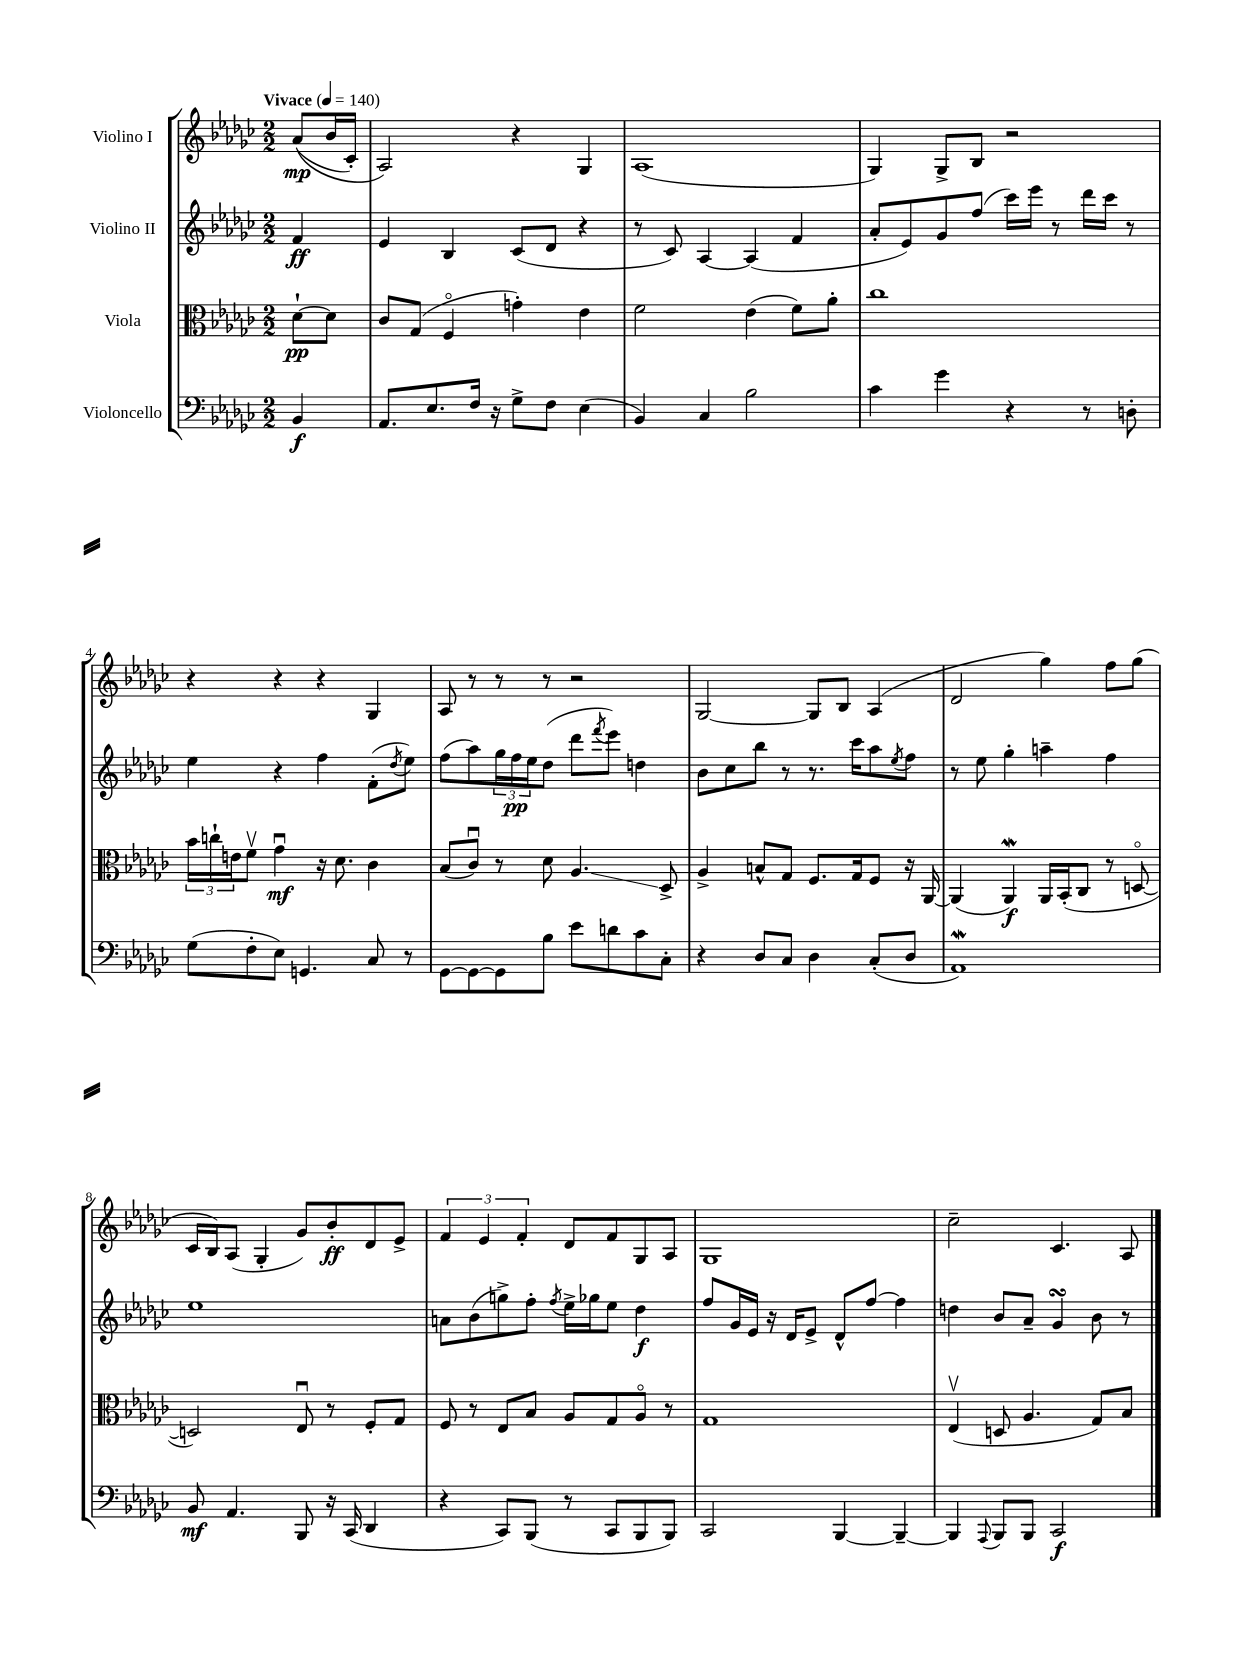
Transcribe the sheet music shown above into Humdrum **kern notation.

**kern	**kern	**kern	**kern
*staff4	*staff3	*staff2	*staff1
*clefF4	*clefC3	*clefG2	*clefG2
*k[b-e-a-d-g-c-]	*k[b-e-a-d-g-c-]	*k[b-e-a-d-g-c-]	*k[b-e-a-d-g-c-]
*M2/2	*M2/2	*M2/2	*M2/2
*MM140	*MM140	*MM140	*MM140
4BB-	[8d-`	4f	&((8a-
.	8d-]	.	16b-
.	.	.	16c-')
=	=	=	=
8.AA-	8c-	4e-	2A-&)
.	(8G-	.	.
8.E-	.	.	.
.	4Fo	4B-	.
16F	.	.	.
16r	.	.	.
8G-^	4g')	(8c-	4r
8F	.	8d-	.
(4E-	4e-	4r	4G-
=	=	=	=
4BB-)	2f	8r	(1A-
.	.	8c-)	.
4C-	.	[4A-	.
2B-	(4e-	(4A-]	.
.	8f)	4f	.
.	8a-'	.	.
=	=	=	=
4c-	1cc-	8a-'	4G-)
.	.	8e-)	.
4g-	.	8g-	8G-^
.	.	(8ff	8B-
4r	.	16ccc-)	2r
.	.	16eee-	.
.	.	8r	.
8r	.	16ddd-	.
.	.	16ccc-	.
8D'	.	8r	.
=	=	=	=
(8G-	24b-	4ee-	4r
.	24cc`	.	.
.	24e	.	.
8F'	8fv	.	.
8E-)	4g-u	4r	4r
4.GG	.	.	.
.	16r	4ff	4r
.	8.d-	.	.
8C-	4c-	(8f'	4G-
.	.	8qdd-	.
8r	.	8ee-)	.
=	=	=	=
[8GG-	(8B-	(8ff	8A-
8GG-_	8c-u)	8aa-)	8r
8GG-]	8r	24gg-	8r
.	.	24ff	.
.	.	24ee-	.
8B-	8d-	(8dd-	8r
8e-	4.A-	8ddd-	2r
.	.	8qfff	.
8d	.	8eee-)	.
8c-	.	4dd	.
8C-'	8D-^	.	.
=	=	=	=
4r	4A-^	8b-	[2G-
.	.	8cc-	.
8D-	8B^^	8bb-	.
8C-	8G-	8r	.
4D-	8.F	8.r	8G-]
.	.	.	8B-
.	16G-	16ccc-	.
(8C-'	8F	8aa-	(4A-
.	.	8qee-	.
8D-	16r	8ff	.
.	[16AA-	.	.
=	=	=	=
1AA-)	(4AA-]	8r	2d-
.	.	8ee-	.
.	4AA-)	4gg-'	.
.	16AA-	4aa~	4gg-)
.	(16BB-'	.	.
.	8C-	.	.
.	8r	4ff	8ff
.	[8Do	.	(8gg-
=	=	=	=
8BB-	2D])	1ee-	16c-
.	.	.	16B-)
4.AA-	.	.	(8A-
.	.	.	4G-'
8BBB-	8E-u	.	8g-)
16r	8r	.	8b-'
(16CC-	.	.	.
4DD-	8F'	.	8d-
.	8G-	.	8e-^
=	=	=	=
4r	8F	8a	6f
.	8r	(8b-	.
.	.	.	6e-
8CC-)	8E-	8gg^)	.
.	.	.	6f'
(8BBB-	8B-	8ff'	.
.	.	8qff	.
8r	8A-	16ee-^	8d-
.	.	16gg-	.
8CC-	8G-	8ee-	8f
8BBB-	8A-o	4dd-	8G-
8BBB-)	8r	.	8A-
=	=	=	=
2CC-	1G-	8ff	1G-
.	.	16g-	.
.	.	16e-	.
.	.	16r	.
.	.	16d-	.
.	.	8e-^	.
[4BBB-	.	8d-^^	.
.	.	[8ff	.
4BBB-~_	.	4ff]	.
=	=	=	=
4BBB-]	(4E-v	4dd	2cc-~
8qqAAA-	.	.	.
8BBB-	8D	8b-	.
8BBB-	4.A-	8a-~	.
2CC-	.	4g-	4.c-
.	8G-)	8b-	.
.	8B-	8r	8A-
==	==	==	==
*-	*-	*-	*-
